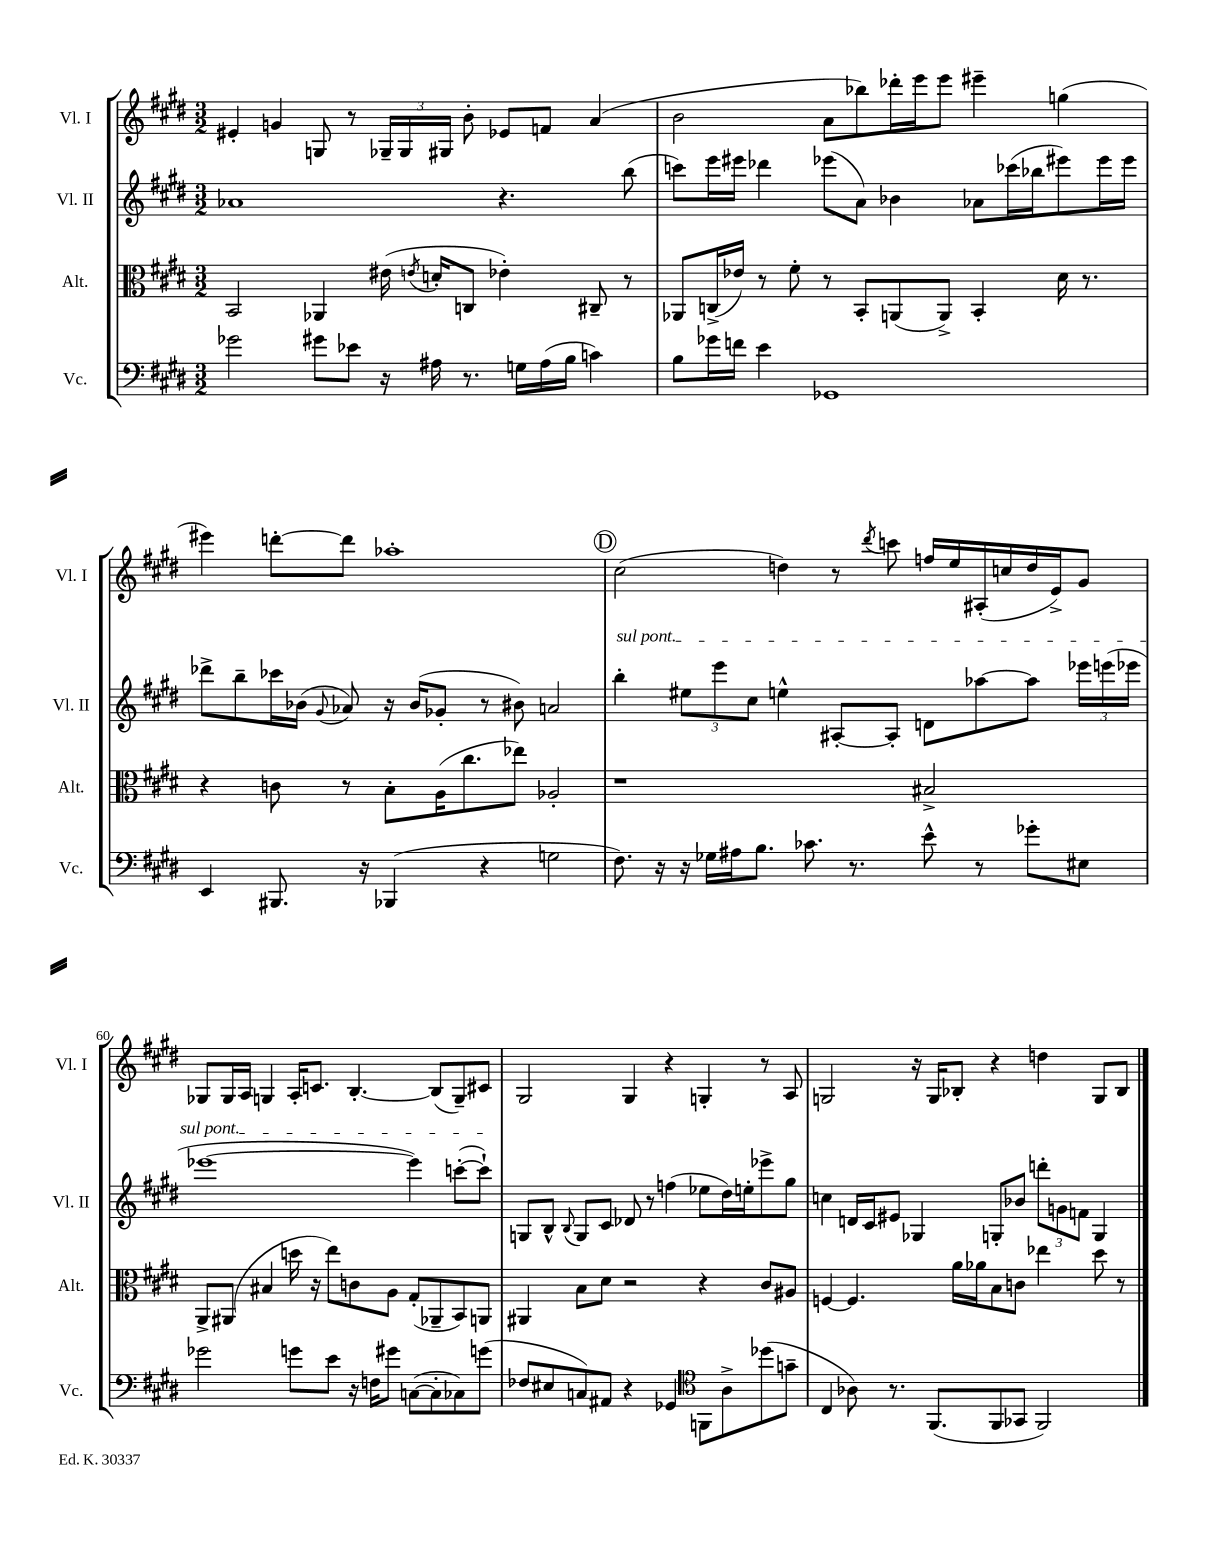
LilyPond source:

<<
\new StaffGroup <<
\new Staff = "s0" \with { instrumentName = "Vl. I" shortInstrumentName = "Vl. I" } {
    \clef treble \key e \major \numericTimeSignature \time 3/2
    \autoBeamOff eis'4-. g'4 g8 r8 \tuplet 3/2 { ges16[-- ges16 gis16] } b'8-. ees'8[ f'8] a'4( |
    b'2 a'8[ bes''8) des'''16-. e'''16 e'''8] eis'''4-- g''4( |
    eis'''4) d'''8[~-. d'''8] aes''1-. |
    \mark \markup { \circle "D" } cis''2( d''4) r8 \acciaccatura { dis'''8 } c'''8 f''16[ e''16 ais16-.( c''16 d''16 e'16->) gis'8] |
    ges8[ ges16 a16] g4 a16[-. c'8.] b4.~-. b8[( g8--) cis'8] |
    gis2 gis4 r4 g4-. r8 a8 |
    g2 r16 g16[ bes8]-. r4 d''4 g8[ bes8] \bar "|." |
}
\new Staff = "s1" \with { instrumentName = "Vl. II" shortInstrumentName = "Vl. II" } {
    \clef treble \key e \major \numericTimeSignature \time 3/2
    \autoBeamOff aes'1 r4. b''8( |
    c'''8[) e'''16 eis'''16] des'''4 ees'''8[( a'8]) bes'4 aes'8[ ces'''16( bes''16 eis'''8) eis'''16 eis'''16] |
    des'''8[-> b''8-- ces'''16 bes'16]( \appoggiatura { gis'8 } aes'8) r16 bes'16[( ges'8]-. r8 bis'8) a'2 |
    \mark \markup { \circle "D" } \once \override TextSpanner.bound-details.left.text = \markup { \italic "sul pont." } b''4-.\startTextSpan \tuplet 3/2 { eis''8[ e'''8 cis''8] } e''4-^ ais8[~-. ais8]-. d'8[ aes''8~ aes''8] \tuplet 3/2 { ees'''16[ e'''16( ees'''16] } |
    ees'''1~ ees'''4) c'''8[~-.( c'''8]-!\stopTextSpan) |
    g8[ b8]-^ \appoggiatura { b8 } g8[ cis'8] des'8 r8 f''4( ees''8[ dis''16) e''16-. ees'''8-> gis''8] |
    c''4 d'16[ cis'16 eis'8] ges4 g8[-. bes'8] \tuplet 3/2 { d'''8[-. g'8 f'8] } g4 \bar "|." |
}
\new Staff = "s2" \with { instrumentName = "Alt." shortInstrumentName = "Alt." } {
    \clef alto \key e \major \numericTimeSignature \time 3/2
    \autoBeamOff b,2 aes,4 eis'16( \acciaccatura { e'8 } d'16[-. c8] ees'4-.) cis8-- r8 |
    aes,8[ c16->( ees'16]) r8 fis'8-. r8 b,8[-. a,8( a,8]->) b,4-. dis'16 r8. |
    r4 c'8 r8 b8[-. a16( cis''8. ees''8]) aes2-. |
    \mark \markup { \circle "D" } r1 bis2-> |
    a,8[-> ais,8]( bis4 d''16 r16 e''8[) c'8 a8] gis8[-.( aes,8-- b,8) a,8] |
    ais,4 b8[ dis'8] r2 r4 cis'8[ ais8] |
    f4~ f4. a'16[ aes'16 b8 c'8] ees''4 dis''8 r8 \bar "|." |
}
\new Staff = "s3" \with { instrumentName = "Vc." shortInstrumentName = "Vc." } {
    \clef bass \key e \major \numericTimeSignature \time 3/2
    \autoBeamOff ges'2 gis'8[ ees'8] r16 ais16 r8. g16[ ais16( b16] c'4) |
    b8[ ges'16 f'16] e'4 ges,1 |
    e,4 bis,,8. r16 bes,,4( r4 g2 |
    \mark \markup { \circle "D" } fis8.) r16 r16 ges16[ ais16 b8.] ces'8. r8. e'8-^ r8 ges'8[-. eis8] |
    ges'2 g'8[ e'8] r16 f16[ gis'8] c8[~( c8-. ces8) g'8]( |
    fes8[ eis8 c8) ais,8] r4 ges,4 \clef tenor f,8[ a8-> des''8( g'8]-- |
    cis4 aes8) r8. fis,8.[( fis,8 ges,8] fis,2) \bar "|." |
}
>>
>>
\layout { \context { \Score currentBarNumber = #56 \override BarNumber.break-visibility = ##(#f #t #t) barNumberVisibility = #(every-nth-bar-number-visible 5) } }
